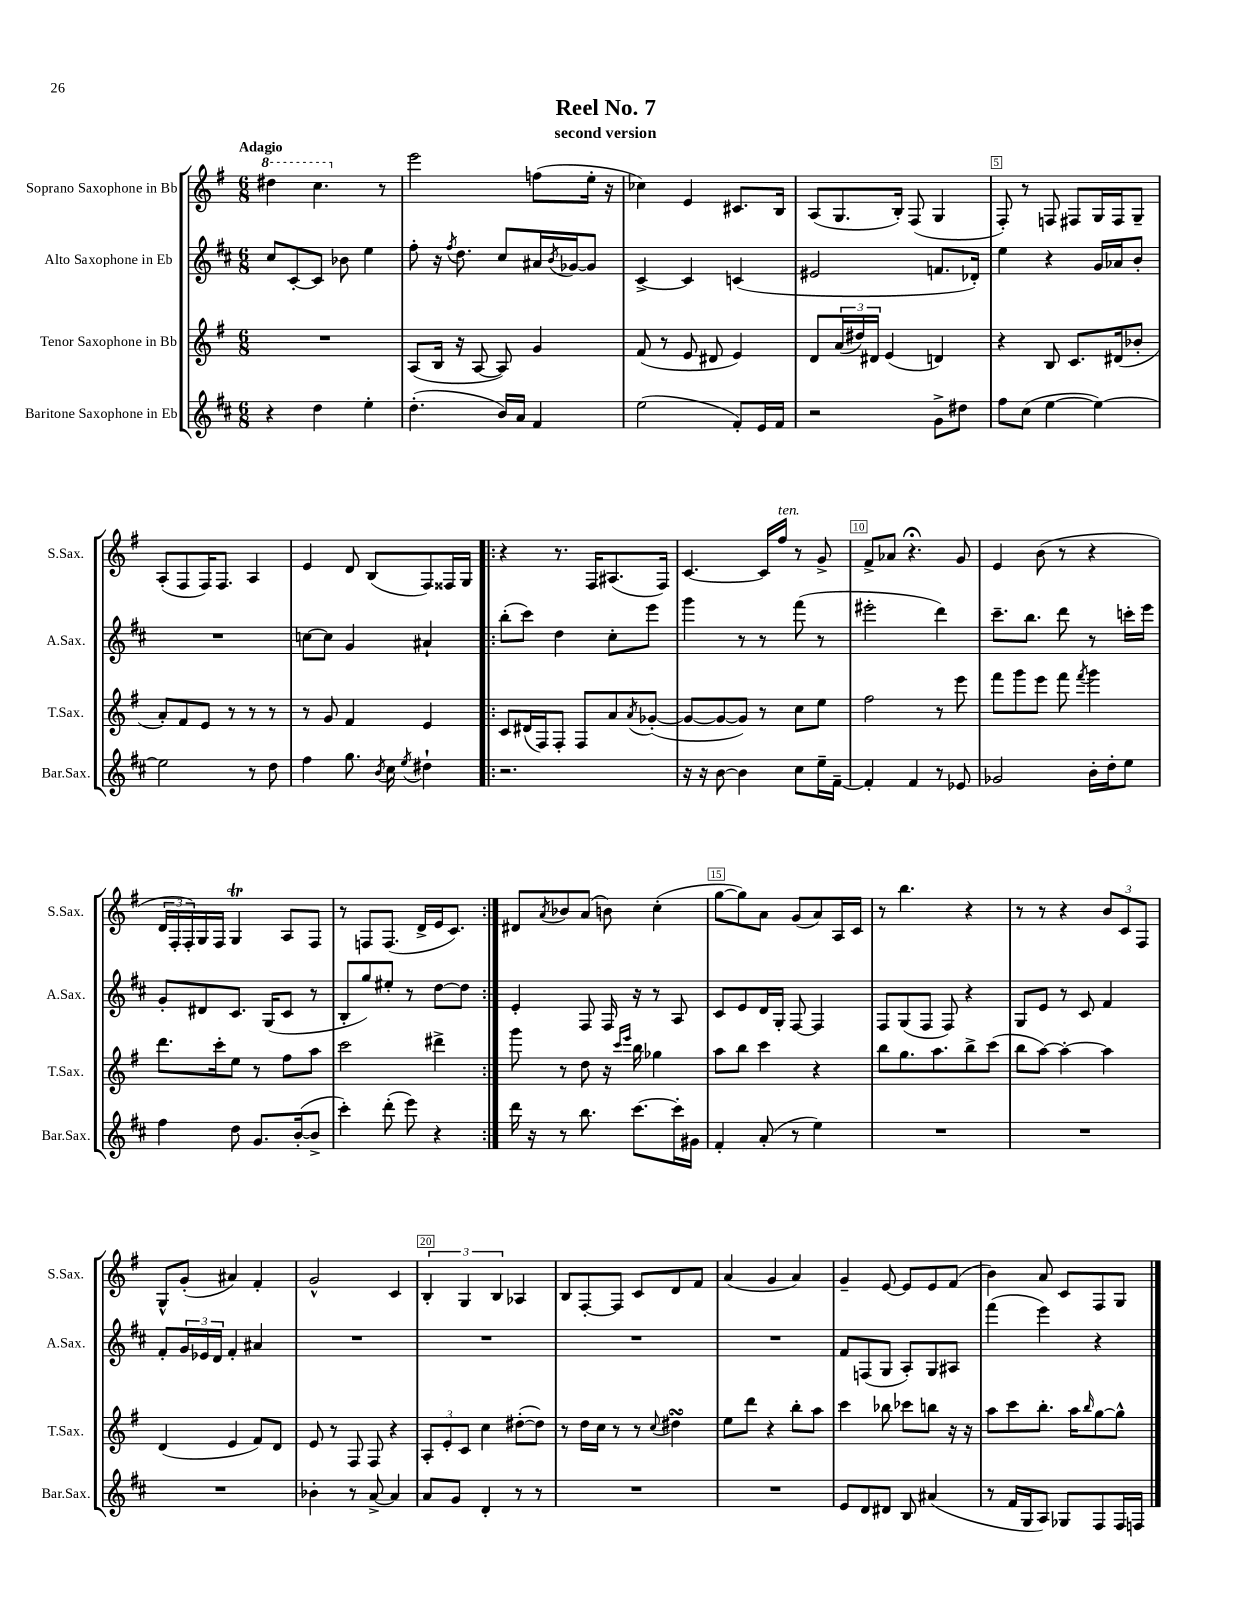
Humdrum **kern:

**kern	**kern	**kern	**kern
*staff4	*staff3	*staff2	*staff1
*clefG2	*clefG2	*clefG2	*clefG2
*k[f#c#]	*k[f#]	*k[f#c#]	*k[f#]
*M6/8	*M6/8	*M6/8	*M6/8
4r	2.r	8cc#	4ddd#
.	.	[8c#'	.
4dd	.	8c#]	4.ccc
.	.	8b-	.
4ee'	.	4ee	.
.	.	.	8r
=	=	=	=
(4.dd'	(8A	8ff#'	2eee
.	16B	16r	.
.	.	8qff#	.
.	16r	8.dd	.
.	[8A	.	.
16b)	8A])	8cc#	.
16a	.	.	.
4f#	4g	16a#	(8ff
.	.	8qb	.
.	.	[16g-	.
.	.	8g-]	16ee'
.	.	.	16r
=	=	=	=
(2ee	(8f#	[4c#^	4cc-)
.	8r	.	.
.	8e	4c#]	4e
.	8d#	.	.
8f#')	4e)	(4c	8.c#
16e	.	.	.
16f#	.	.	16B
=	=	=	=
2r	8d	2e#	(8A
.	(24a	.	8.G
.	24dd#)	.	.
.	24d#	.	.
.	(4e	.	.
.	.	.	16B')
.	.	.	(8F#
8g^	4d)	8.f	4G
8dd#	.	.	.
.	.	16d-')	.
=	=	=	=
8ff#	4r	4ee	8F#')
(8cc#	.	.	8r
[4ee	8B	4r	8F
.	8.c	.	8F#
4ee_)	.	16g	16G
.	(16d#	16a-	16F#
.	8b-'	8b'	8G~
=	=	=	=
2ee]	8a')	2.r	(8A'
.	8f#	.	8F#
.	8e	.	16F#)
.	.	.	8.F#
.	8r	.	.
8r	8r	.	4A
8dd	8r	.	.
=	=	=	=
4ff#	8r	[8cc	4e
.	8g	8cc]	.
8.gg	4f#	4g	8d
.	.	.	(8B
8qb	.	.	.
16cc#	.	.	.
8qee	.	.	.
4dd#`	4e	4a#`	8F#)
.	.	.	16F##
.	.	.	16G
=!|:	=!|:	=!|:	=!|:
2.r	8c	(8bb'	4r
.	(16d#	8ccc#)	.
.	16F#)	.	.
.	8F#'	4dd	8.r
.	8F#	.	.
.	.	.	16F#
.	8a	8cc#'	(8.A#
.	8qa	.	.
.	([8g-'	8eee	.
.	.	.	16F#)
=	=	=	=
16r	8g-_	4ggg	[4.c
16r	.	.	.
[8b	8g-_	.	.
4b]	8g-])	8r	.
.	8r	8r	16c]
.	.	.	16ff#
8cc#	8cc	(8fff#	8r
16ee~	8ee	8r	8g^
[16f#~	.	.	.
=	=	=	=
4f#']	2ff#	2eee#'	8f#^
.	.	.	8a-
4f#	.	.	4.r;
8r	8r	4ddd)	.
8e-	8eee	.	8g
=	=	=	=
2g-	8fff#	8.ccc#~	4e
.	8ggg	.	.
.	.	8.bb	.
.	8eee	.	(8b
.	8fff#	8ddd	8r
.	8qfff#	.	.
16b'	4ggg	8r	4r
16dd'	.	.	.
8ee	.	16ccc'	.
.	.	16eee	.
=	=	=	=
4ff#	8.ddd	8g'	24d
.	.	.	24F#'
.	.	.	24F#')
.	.	8d#	16G
.	16ccc'	.	16F#
8dd	8ee	8.c#	4G
8.g	8r	.	.
.	.	(16G	.
.	8ff#	8c#	8A
([16b'	.	.	.
8b^]	8aa	8r	8F#
=	=	=	=
4ccc#')	2ccc	8B'	8r
.	.	8gg)	8F
(8ddd'	.	8ee#'	(8.F
8eee)	.	8r	.
.	.	.	16d^
4r	4ddd#^	[8dd	16e
.	.	.	8.c)
.	.	8dd]	.
=:|!	=:|!	=:|!	=:|!
16ddd	8ggg	4e'	8d#
16r	.	.	.
.	.	.	8qa
8r	8r	.	8b-
8.bb	8dd	8F#	(8a
.	16r	16F#	8b)
.	16qqccc	.	.
.	16qqeee	.	.
[8.ccc#	16bb	16r	.
.	4gg-	8r	(4cc'
16ccc#']	.	8A	.
16g#	.	.	.
=	=	=	=
4f#'	8aa	8c#	[8gg
.	8bb	8e	8gg])
(8a'	4ccc	16d	8a
.	.	16G'	.
8r	.	[8F#	(8g
4ee)	4r	4F#]	8a)
.	.	.	16A
.	.	.	16c
=	=	=	=
2.r	8bb	8F#	8r
.	8.gg	(8G	4.bb
.	.	8F#	.
.	8.aa	.	.
.	.	8F#)	.
.	8bb^	4r	4r
.	(8ccc	.	.
=	=	=	=
2.r	8bb	8G	8r
.	[8aa)	8e	8r
.	4aa'_	8r	4r
.	.	8c#	.
.	4aa]	4f#	12b
.	.	.	12c
.	.	.	12F#
=	=	=	=
2.r	(4d	8f#'	8G^^
.	.	24g	(8g'
.	.	24e-	.
.	.	24d	.
.	4e	4f#'	4a#)
.	8f#)	4a#	4f#'
.	8d	.	.
=	=	=	=
4b-'	8e	2.r	2g^^
.	8r	.	.
8r	8F#	.	.
[8a^	8F#	.	.
4a]	4r	.	4c
=	=	=	=
8a	12A'	2.r	6B'
.	12e'	.	.
8g	.	.	.
.	12c	.	6G
4d'	4cc	.	.
.	.	.	6B
8r	([8dd#'	.	4A-
8r	8dd#])	.	.
=	=	=	=
2.r	8r	2.r	8B
.	16dd	.	[8F#'
.	16cc	.	.
.	8r	.	8F#]
.	8r	.	8c
.	8qqcc	.	.
.	4dd#	.	8d
.	.	.	8f#
=	=	=	=
2.r	8ee	2.r	(4a
.	8ddd	.	.
.	4r	.	4g
.	8bb'	.	4a)
.	8aa	.	.
=	=	=	=
8e	4ccc	8f#	4g~
8d	.	(8F	.
8d#	8bb-	8G	[8e
8B	8ccc-	8A')	8e]
(4a#	8bb	8G	8e
.	16r	8A#	(8f#
.	16r	.	.
=	=	=	=
8r	8aa	(4fff#	4b)
16f#	8ccc	.	.
16G	.	.	.
8A)	8.bb'	4eee)	8a
8G-	.	.	8c
.	16aa	.	.
.	16qqbb	.	.
8F#	[8gg	4r	8F#
16F#	8gg^^]	.	8G
16F	.	.	.
==	==	==	==
*-	*-	*-	*-
